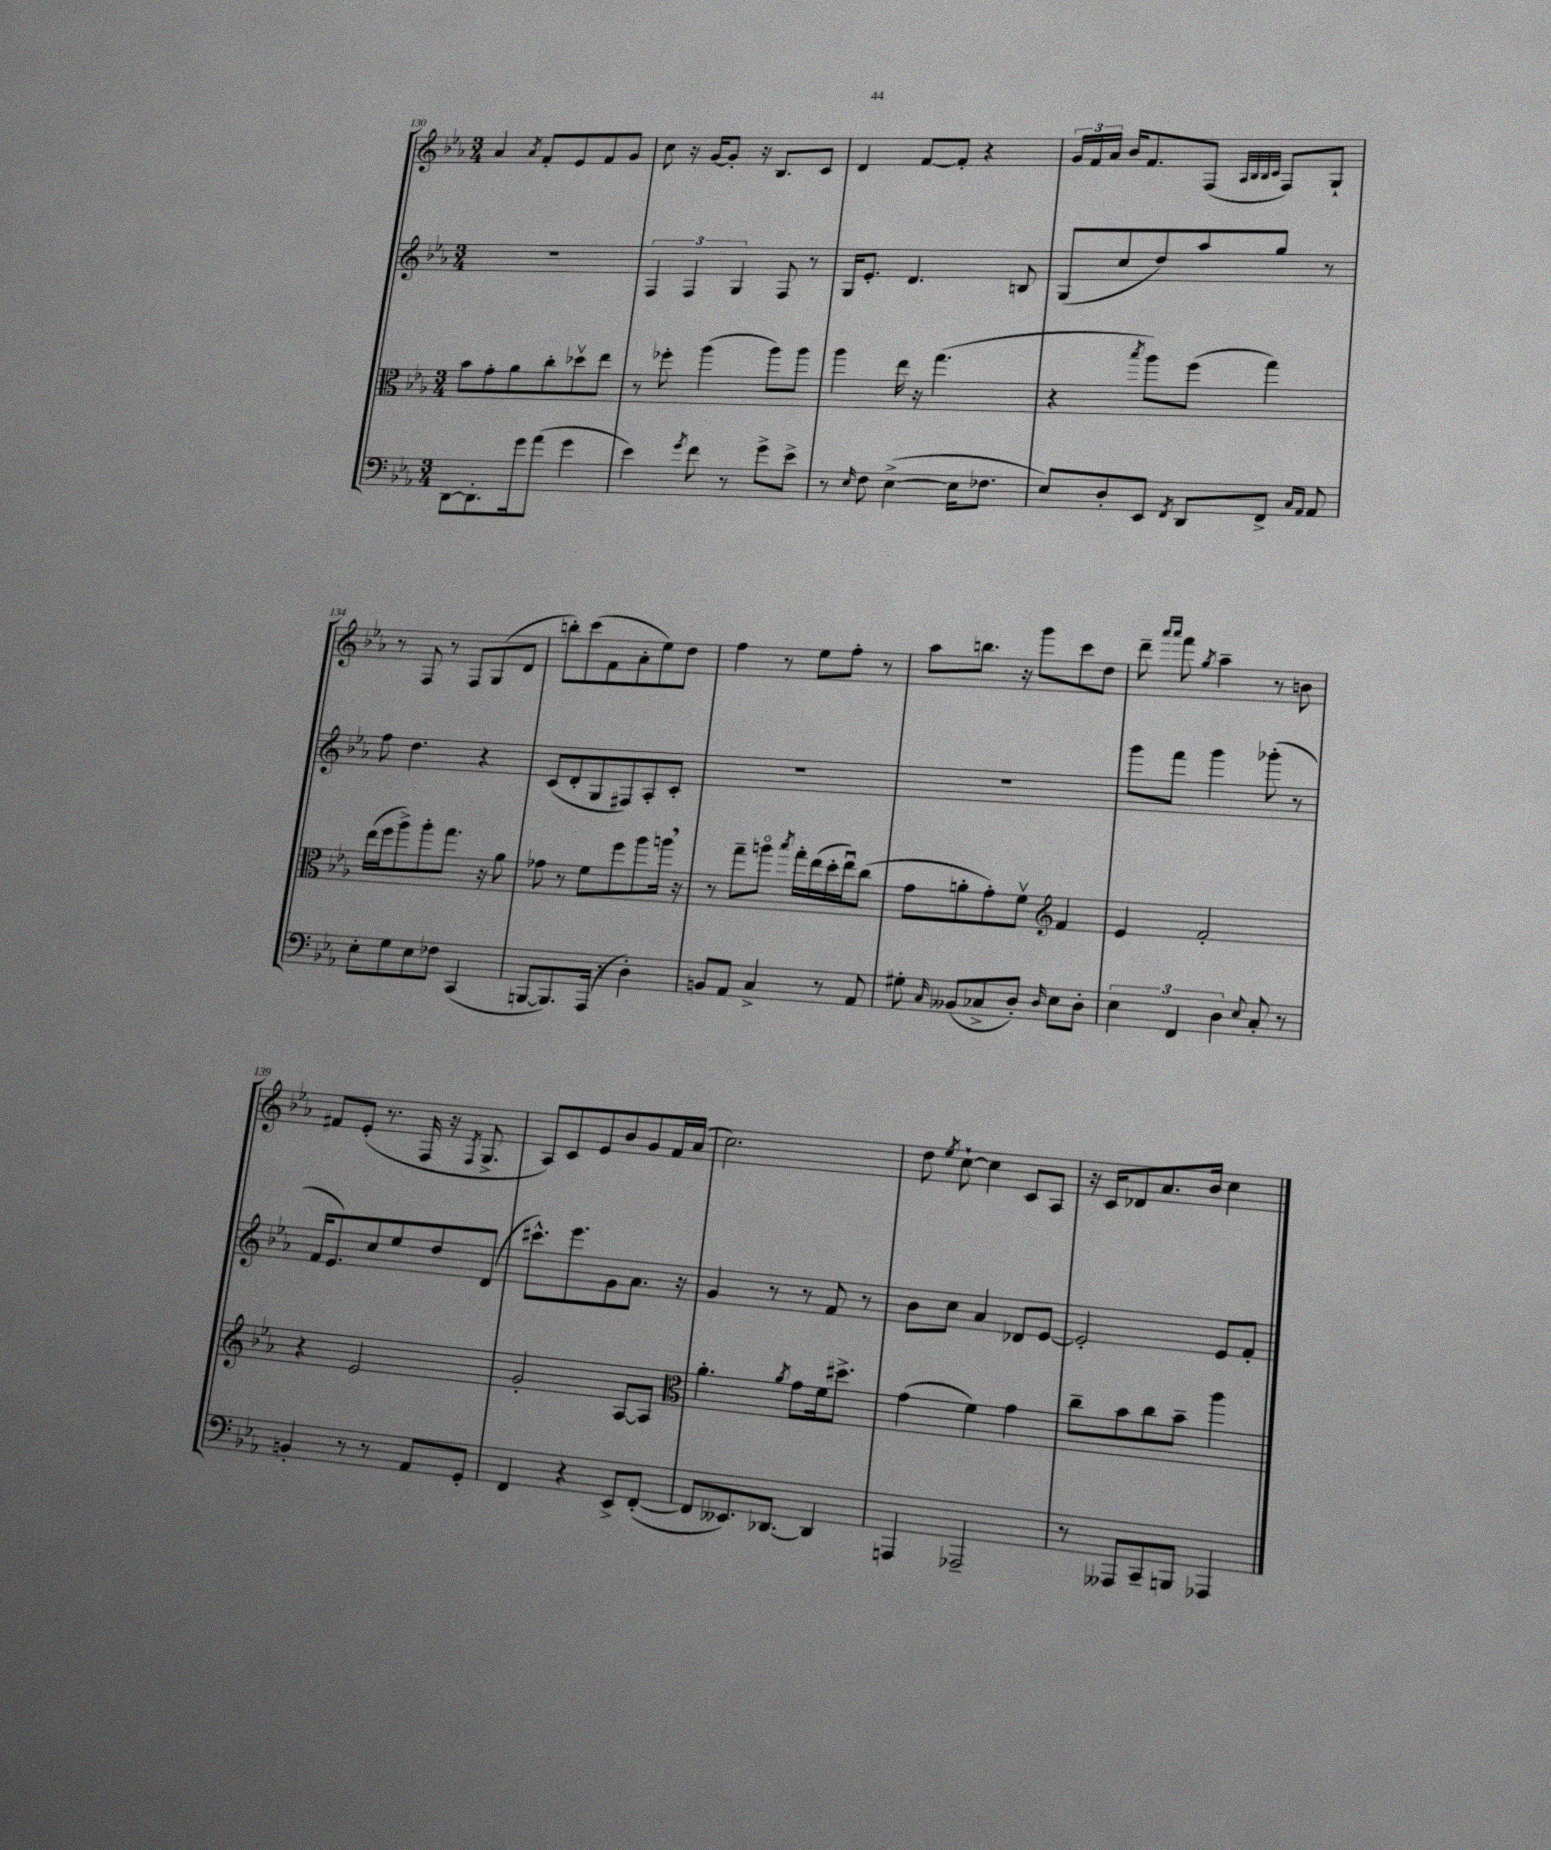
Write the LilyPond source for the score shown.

<<
\new StaffGroup <<
\new Staff = "s0" {
    \clef treble \key ees \major \numericTimeSignature \time 3/4
    \autoBeamOff aes'4 \acciaccatura { aes'8 } f'8[-. ees'8 f'8 g'8] |
    c''8 r16 g'16[~ g'8]-. r16 bes8.[ c'8] |
    d'4 f'8[~ f'8]-. r4 |
    \tuplet 3/2 { g'16[ f'16 aes'16] } bes'16[ f'8. f8]( \grace { aes32[ bes32 bes32 c'32] } f8[) g8]-! |
    r8 f8 r8 f8[ g8( d'8] |
    b''8[-.) c'''8( f'8 aes'8-. ees''8) d''8] |
    f''4 r8 ees''8[ f''8]-. r8 |
    aes''8[ b''8.] r16 g'''8[ c'''8 d''8] |
    d'''8-- \grace { aes'''16[ aes'''16] } f'''8 \acciaccatura { g''8 } aes''4-- r8 b'8 |
    fis'8[ ees'8]-.( r8. f16 r16 \acciaccatura { f8 } g8.-> |
    aes8[) c'8 ees'8 bes'8 g'8 f'16 aes'16]( |
    c''2.) |
    d''8 \acciaccatura { ees''8 } c''8~-! c''4 c'8[ aes8] |
    r16 c'16[ des'8 aes'8. bes'16] c''4 \bar "|." |
}
\new Staff = "s1" {
    \clef treble \key ees \major \numericTimeSignature \time 3/4
    \autoBeamOff R2. |
    \tuplet 3/2 { f4 f4 g4 } f8 r8 |
    g16[ ees'8.]-. d'4. b8 |
    g8[( c''8 d''8) aes''8 g''8] r8 |
    f''8 d''4. r4 |
    c'8[( d'8-. g8 fis8) aes8-. c'8]-. |
    R2. |
    R2. |
    g'''8[ f'''8] g'''4 ges'''8-.( r8 |
    f'16[ ees'8.) c''8 ees''8 d''8 d'8]( |
    cis'''8.[-^) ees'''8. g'8 aes'8.] r16 |
    g'4 r8 r8 f'8 r8 |
    bes'8[ c''8] aes'4 des'8[ ees'8]~ |
    ees'2-. ees'8[ f'8]-. \bar "|." |
}
\new Staff = "s2" {
    \clef alto \key ees \major \numericTimeSignature \time 3/4
    \autoBeamOff bes'8[ g'8-. aes'8 c''8-. des''8\upbow ees''8] |
    r8 fes''8-. aes''4( aes''8[) aes''8] |
    aes''4 ees''16 r16 g''4.( |
    r4 \acciaccatura { bes''8 } aes''8[) f''8]( g''4) |
    ees''16[( f''16 aes''8->) aes''8-. g''8.] r16 aes'8 |
    ges'8 r8 f'8[ f''8 aes''8 a''16] \breathe r16 |
    r8 g''8[-- a''8]\flageolet \acciaccatura { bes''8 } g''16[-. ees''16( d''16-. ees''16\downbow) c''8]( |
    g'8[ a'8-. g'8-.) f'8]\upbow \clef treble f'4 |
    ees'4 f'2-. |
    r4 ees'2 |
    g'2-. aes8[~ aes8] |
    \clef alto aes'4.-. \acciaccatura { aes'8 } g'8[ f'16 dis''8.]-> |
    g'4( f'4) g'4 |
    c''8[-- bes'8 c''8 bes'8]-- aes''4 \bar "|." |
}
\new Staff = "s3" {
    \clef bass \key ees \major \numericTimeSignature \time 3/4
    \autoBeamOff d,8[~ d,8.-. g'16 aes'8]( g'4 |
    ees'4) \acciaccatura { g'8 } f'8 r8 g'8[-> ees'8]-> |
    r8 \grace { ees16 } f8 ees4~->( ees16[ fes8.] |
    ees8[) d8-. ees,8] \acciaccatura { f,8 } d,8[ f,8]-> \grace { c16[ aes,16] } aes,8 |
    ees8[-. g8 ees8 fes8] c,4( |
    b,,8[~ b,,8.) aes,,16]( r8 d4-.) |
    b,8[ aes,8] c4-> r8 aes,8 |
    gis8-. \grace { c16 } beses,8[( ces8-> d8]-.) \grace { d16 } ees8[ d8]-. |
    \tuplet 3/2 { ees4 f,4 d4 } \appoggiatura { ees8 } c8-. r8 |
    b,4-. r8 r8 aes,8[ g,8]-. |
    f,4 r4 ees,8[-> f,8]~-.( |
    f,8[ eeses,8.) des,8.]~ des,4 |
    a,,4 aes,,2-- |
    r8 aeses,,8[ c,8-- b,,8] aes,,4 \bar "|." |
}
>>
>>
\layout { \context { \Score currentBarNumber = #130 } }
